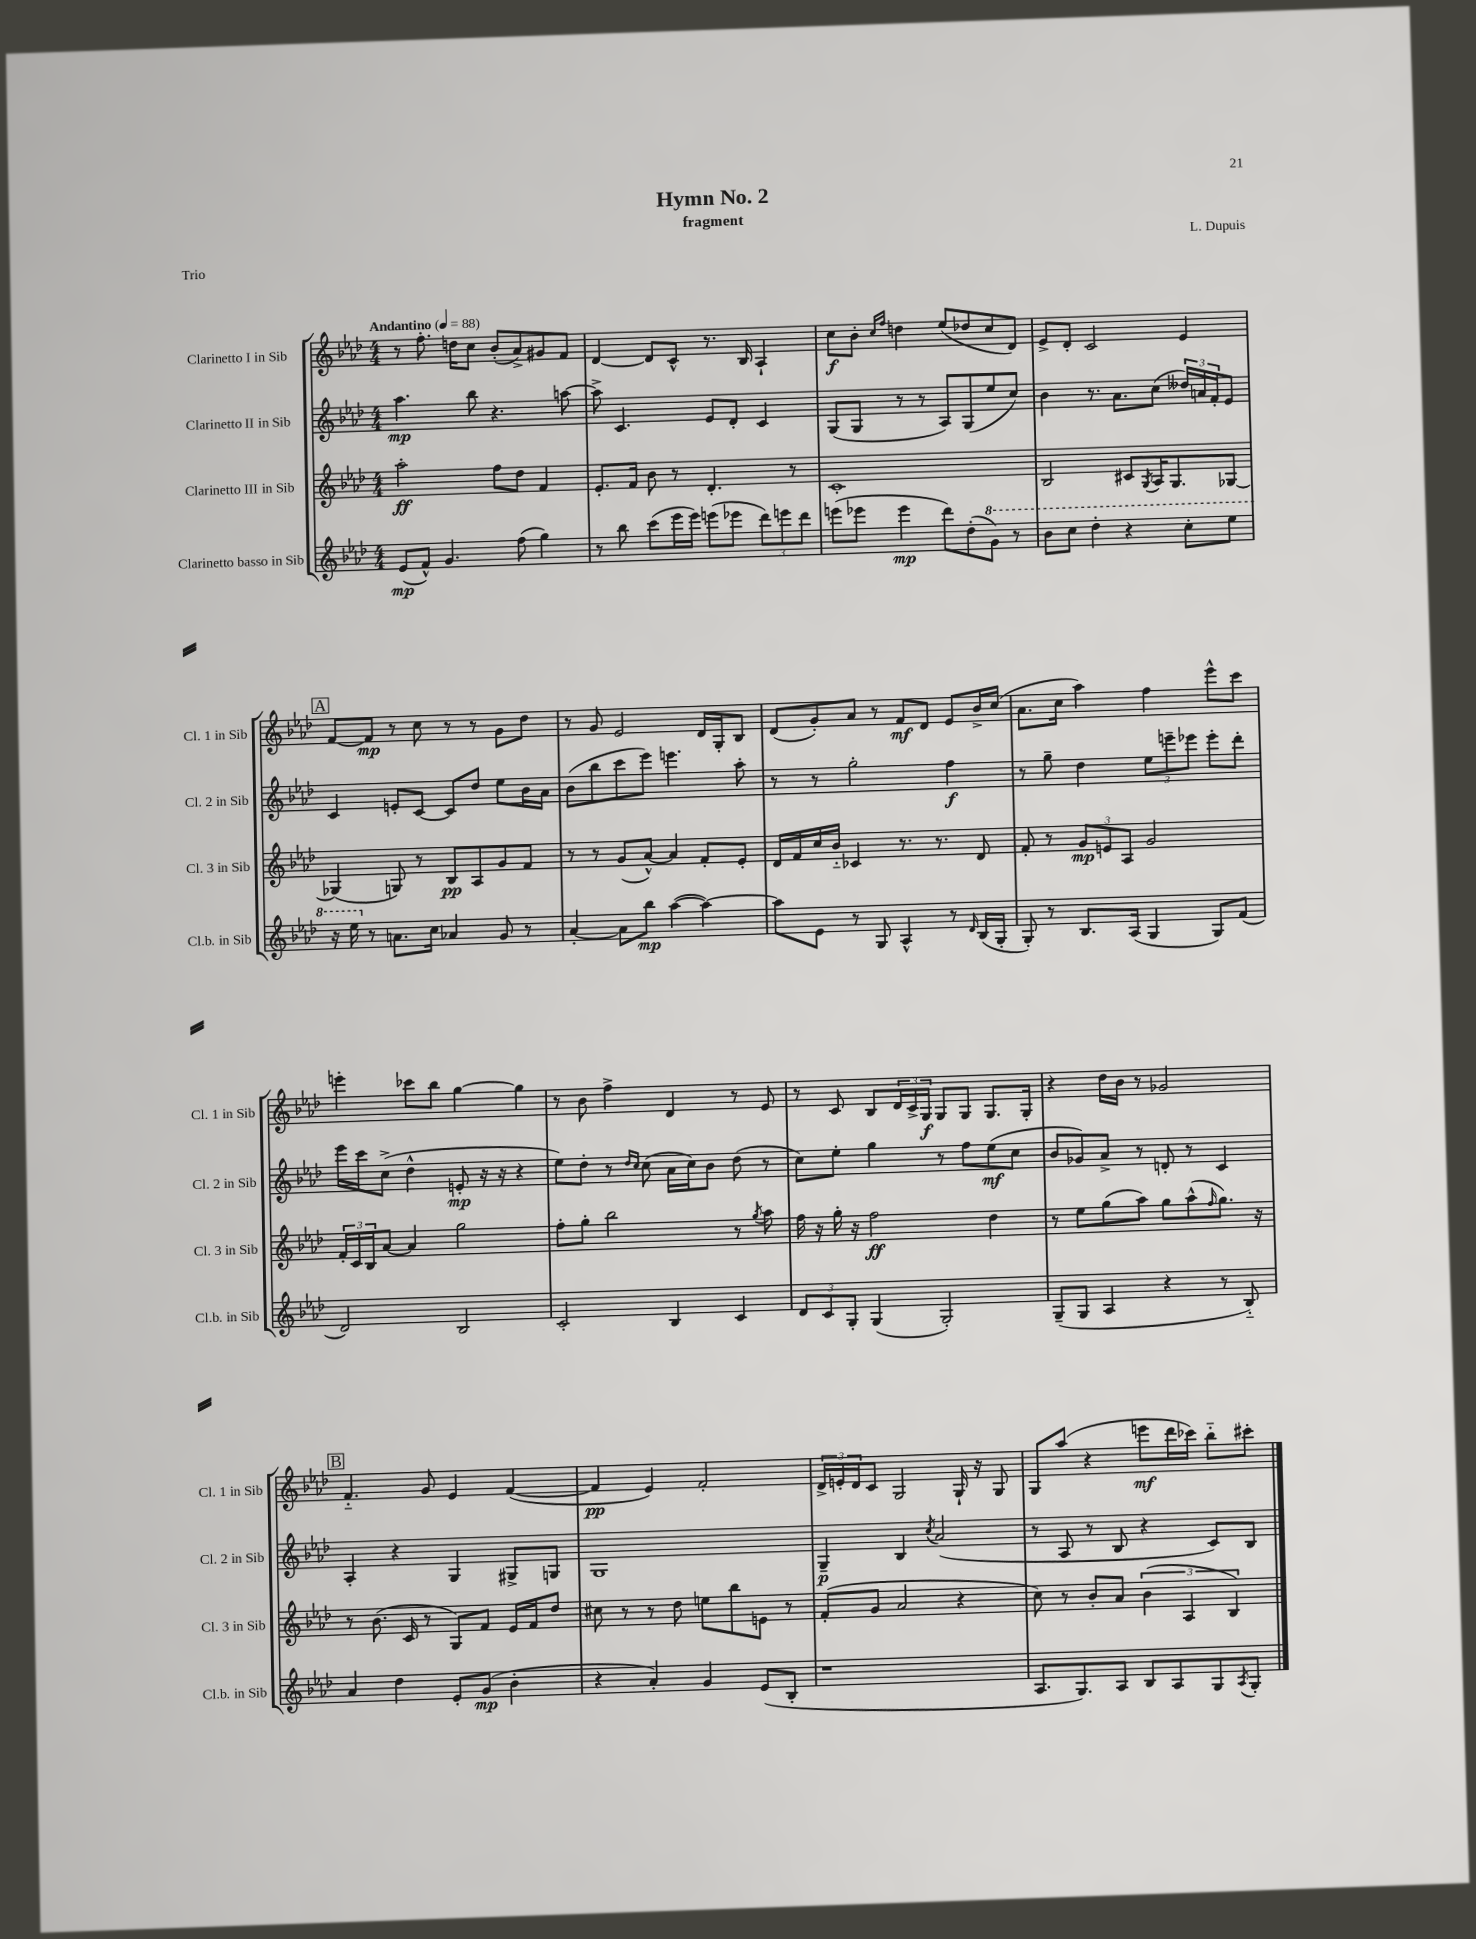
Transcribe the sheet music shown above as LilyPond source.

\header { title = "Hymn No. 2" composer = "L. Dupuis" subtitle = "fragment" piece = "Trio" }
<<
\new StaffGroup <<
\new Staff = "s0" \with { instrumentName = "Clarinetto I in Sib" shortInstrumentName = "Cl. 1 in Sib" } {
    \clef treble \key aes \major \numericTimeSignature \time 4/4 \tempo "Andantino" 4 = 88
    r8 f''8.-. d''16 c''8 bes'8-.( aes'8->) gis'8 f'8 |
    des'4~ des'8 c'8-^ r8. bes16 aes4-! |
    c''8\f bes'8-. \grace { c''16 f''16 } d''4 ees''8( des''8 c''8 des'8) |
    ees'8-> des'8-. c'2 ees'4 |
    \mark \markup { \box "A" } f'8~ f'8\mp r8 c''8 r8 r8 g'8 des''8 |
    r8 g'8 ees'2 des'16 g16-. bes8 |
    des'8( g'8-.) aes'8 r8 f'8\mf des'8 ees'8 bes'16-> c''16( |
    aes'8. c''16 aes''4) f''4 ees'''8-^ c'''8 |
    e'''4-. ces'''8 bes''8 g''4~ g''4 |
    r8 bes'8 f''4-> des'4 r8 ees'8 |
    r8 c'8 bes8 \tuplet 3/2 { des'16 c'16-> g16\f } g8 g8 g8. g16-. |
    r4 des''16 bes'16 r8 ges'2 |
    \mark \markup { \box "B" } f'4.-_ g'8 ees'4 f'4~( |
    f'4\pp ees'4) f'2-. |
    \tuplet 3/2 { des'16-> e'16-. des'16 } c'8 g2 g16-! r16 g8 |
    g8 aes''8( r4 e'''8\mf des'''16 ces'''16) bes''8-_ cis'''8-. \bar "|." |
}
\new Staff = "s1" \with { instrumentName = "Clarinetto II in Sib" shortInstrumentName = "Cl. 2 in Sib" } {
    \clef treble \key aes \major \numericTimeSignature \time 4/4
    aes''4.\mp bes''8 r4. a''8~ |
    a''8-> c'4. ees'8 des'8-. c'4 |
    g8( g8 r8 r8 aes8) g8( ees''8 c''8) |
    bes'4 r8. aes'8. c''8( \tuplet 3/2 { deses''16) a'16 f'16-. } ees'8 |
    \mark \markup { \box "A" } c'4 e'8-. c'8~ c'8 des''8 ees''8 bes'16 aes'16 |
    bes'8( bes''8 c'''8 ees'''8) e'''4. aes''8-. |
    r8 r8 g''2-. f''4\f |
    r8 g''8-- des''4 \tuplet 3/2 { ees''8 e'''8-- ees'''8 } ees'''8-. des'''8-. |
    ees'''16 c'''16 c''8->( des''4-^ e'8-.\mp r16 r16 r4 |
    ees''8) des''8-. r8 \grace { des''16 c''16 } c''8( aes'16 c''16) bes'8 des''8( r8 |
    c''8) ees''8-. g''4 r8 f''8 ees''8\mf( c''8 |
    bes'8 ges'8) aes'8-> r8 d'8-. r8 c'4 |
    \mark \markup { \box "B" } aes4-. r4 g4 gis8-> g8 |
    g1 |
    g4--\p bes4 \acciaccatura { c''8 } aes'2( |
    r8 aes8 r8 bes8 r4 c'8) bes8 \bar "|." |
}
\new Staff = "s2" \with { instrumentName = "Clarinetto III in Sib" shortInstrumentName = "Cl. 3 in Sib" } {
    \clef treble \key aes \major \numericTimeSignature \time 4/4
    aes''2-.\ff f''8 des''8 f'4 |
    ees'8.-. f'16 bes'8 r8 des'4.-. r8 |
    c'1-. |
    bes2 cis'8 \acciaccatura { g8 } aes16 g8. ges8~ |
    \mark \markup { \box "A" } ges4( g8) r8 bes8\pp aes8 g'8 f'8 |
    r8 r8 g'8( aes'8~-^) aes'4 f'8-. ees'8-. |
    des'16 f'16 c''16 bes'16-_ ces'4 r8. r8. des'8 |
    f'8-. r8 \tuplet 3/2 { g'8\mp e'8 aes8 } g'2 |
    \tuplet 3/2 { f'16-. c'16 bes16 } aes'8~ aes'4 g''2 |
    f''8-. g''8-. bes''2 r8 \acciaccatura { g''8 } aes''8 |
    f''16 r16 g''16-. r16 f''2\ff des''4 |
    r8 ees''8 g''8( aes''8) g''8 aes''8-^( \grace { f''16 } g''8.) r16 |
    \mark \markup { \box "B" } r8 bes'8.( c'16 r8 g8) f'8 ees'16 f'16 des''8 |
    cis''8 r8 r8 des''8 e''8 bes''8 e'8 r8 |
    f'8-.( g'8 aes'2 r4 |
    c''8) r8 bes'8-. aes'8 \tuplet 3/2 { bes'4( aes4 bes4) } \bar "|." |
}
\new Staff = "s3" \with { instrumentName = "Clarinetto basso in Sib" shortInstrumentName = "Cl.b. in Sib" } {
    \clef treble \key aes \major \numericTimeSignature \time 4/4
    ees'8\mp( f'8-^) g'4. f''8( g''4) |
    r8 bes''8 c'''8( ees'''16 ees'''16) e'''8( ees'''8 \tuplet 3/2 { des'''8) e'''8 des'''8 } |
    e'''8( ees'''8 ees'''4\mp des'''8) des''8-.( \ottava #1 g''8) r8 |
    bes''8 c'''8 des'''4-. r4 c'''8-. ees'''8 |
    \mark \markup { \box "A" } r16 ees'''16 \ottava #0 r8 a'8. c''16 aes'4 g'8 r8 |
    aes'4~-. aes'8 bes''8\mp aes''4~( aes''4~) |
    aes''8 ees'8 r8 g8 aes4-^ r8 \grace { des'16 } bes16( g16-. |
    g8-.) r8 bes8. aes16( g4 g8) f'8( |
    des'2) bes2 |
    c'2-. bes4 c'4 |
    \tuplet 3/2 { des'8 c'8 g8-. } g4( g2-.) |
    g8--( g8 aes4 r4 r8 bes8-_) |
    \mark \markup { \box "B" } aes'4 des''4 ees'8-. g'8\mp( bes'4-. |
    r4 aes'4-.) g'4 ees'8( bes8-. |
    r1 |
    aes8. g8.) aes8 bes8 aes8 g8 \acciaccatura { aes8 } g8-. \bar "|." |
}
>>
>>
\layout { \context { \Score \remove "Bar_number_engraver" } }
